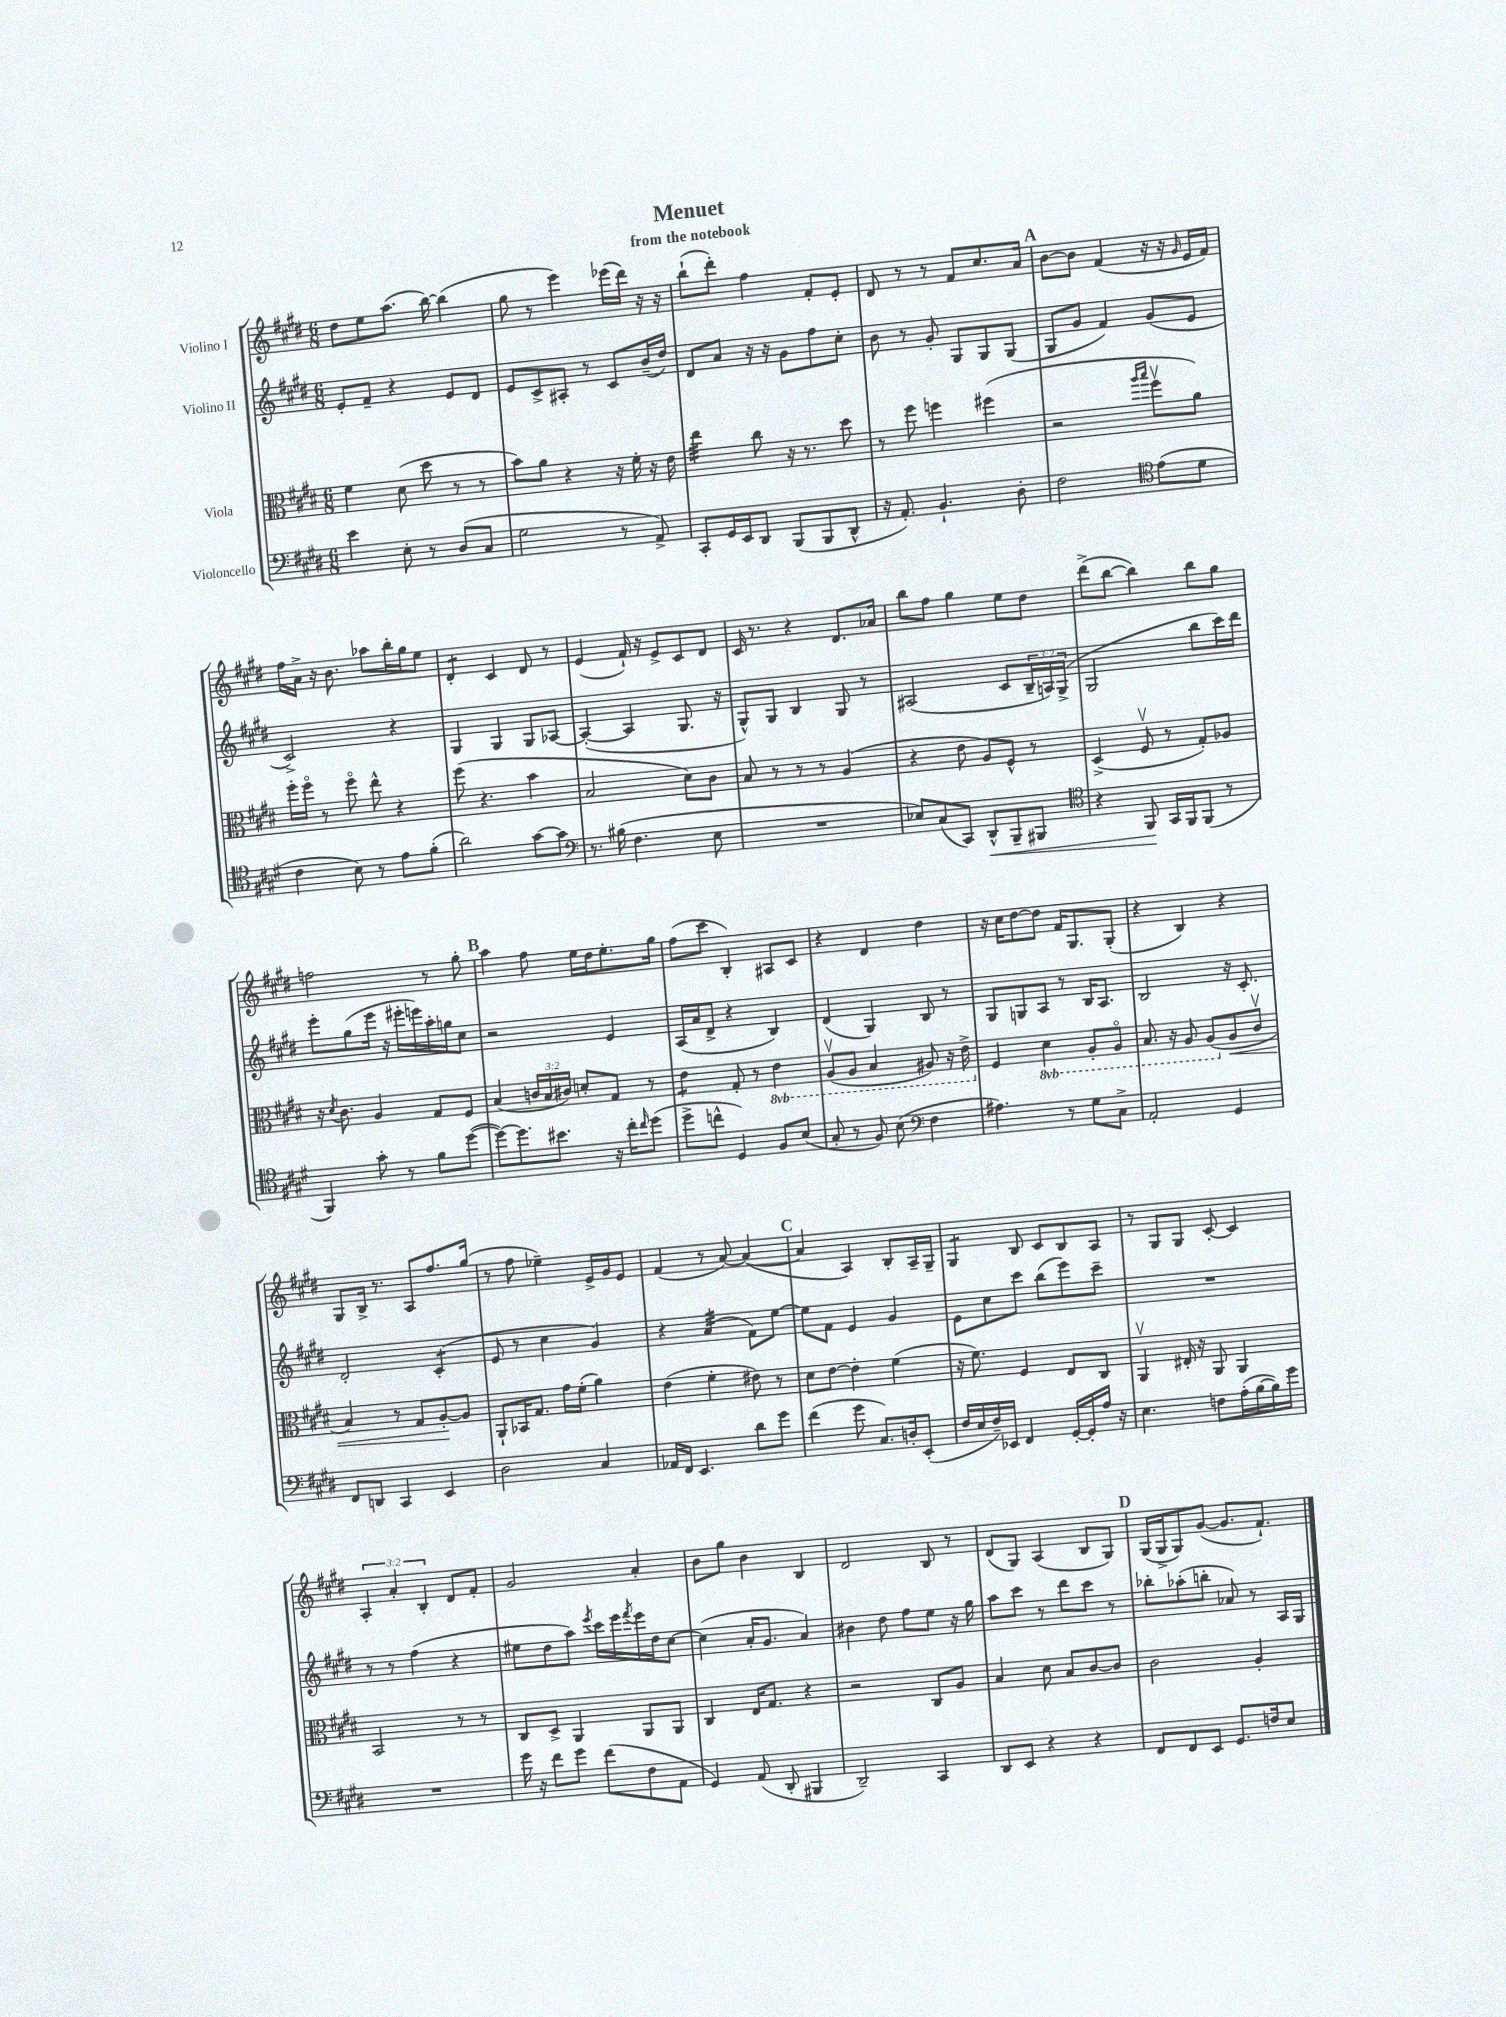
\header { title = "Menuet" subtitle = "from the notebook" }
<<
\new StaffGroup <<
\new Staff = "s0" \with { instrumentName = "Violino I" } {
    \clef treble \key e \major \numericTimeSignature \time 6/8 \override Staff.TupletNumber.text = #tuplet-number::calc-fraction-text
    dis''8 e''8 a''8.( b''16~) b''4( |
    gis''8 r8 e'''4) ees'''16( dis'''16) r16 r16 |
    b''8-!( dis'''8-.) fis''4 fis'8-. e'8-. |
    dis'8 r8 r8 fis'8 cis''8. a'16 |
    \mark \markup { \bold "A" } b'8~ b'8 fis'4( r16 r16 \grace { gis'16 } e'16 fis'16) |
    fis''16 a'16-> r16 b'8. aes''8 b''16-. gis''16 e''8 |
    dis'4:8-. cis'4 dis'8 r8 |
    e'4( fis'16-!) r16 e'8-> cis'8 dis'8 |
    cis'16 r8. r4 dis'8. aes'16 |
    b''8 fis''8 gis''4 e''8 dis''8 |
    dis'''8->( b''8~ b''4) b''8 gis''8 |
    f''2 r8 gis''8-. |
    \mark \markup { \bold "B" } a''4 fis''8 e''16 dis''16 e''8.-. gis''16 |
    fis''8( cis'''8 b4-.) ais8 cis'8 |
    r4 dis'4 dis''4 |
    r16 cis''16 dis''8~ dis''8 fis'16 gis8. gis8-.( |
    r4 b4) r4 |
    gis8 b16-> r8. a8 fis''8. gis''16( |
    r8 fis''8 ees''4--) e'16-> gis'16 e'8 |
    fis'4( r8 a'8~) a'4~( |
    \mark \markup { \bold "C" } a'4 a4) b8-. a16-- gis16-- |
    gis4:8 b8 cis'8 b8 a8 |
    r8 gis8 gis8 cis'8~-. cis'4 |
    \tuplet 3/2 { a4-. a'4-. b4-. } dis'8 fis'8-. |
    gis'2 a'4-. |
    b'8 gis''8 b'4 b4 |
    dis'2 b8 r8 |
    dis'8( gis8) a4( b8 gis8) |
    \mark \markup { \bold "D" } gis16( gis16-> gis8) gis'8~( gis'8. fis'8.-!) \bar "|." |
}
\new Staff = "s1" \with { instrumentName = "Violino II" } {
    \clef treble \key e \major \numericTimeSignature \time 6/8 \override Staff.TupletNumber.text = #tuplet-number::calc-fraction-text
    e'8-. fis'8-- r4 e'8 dis'8 |
    e'8 cis'8-> ais8-. r8 cis'8 b'16--( dis''16) |
    dis'8 a'8 r16 r16 gis'8 fis''8 cis''8-. |
    b'8 r8 gis'8-. gis8 gis8 gis8( |
    \mark \markup { \bold "A" } gis8 gis'8 fis'4) gis'8( e'8 |
    cis'2->) r4 |
    gis4 gis4 gis8 aes8~ |
    aes4~-.( aes4 gis8. r16 |
    gis8-^) gis8 b4 gis8 r8 |
    ais2( cis'8 \tuplet 3/2 { b16-- a16) gis16->( } |
    gis2 b''8 cis'''16) dis'''16 |
    e'''8-. gis''8( e'''16 r16 eis'''16-. e'''16) a''16-. g''16 cis''8 |
    \mark \markup { \bold "B" } r2 e'4 |
    a16( a'16 dis'8-> r4 b4) |
    dis'4( gis4) b8 r8 |
    gis8 g8 a8 r8 b16 a8. |
    b2 r16 cis'8.-. |
    dis'2-. cis'4:8-.( |
    e'8 r8 cis''4 gis'4) |
    r4 a'4:32( fis'8) e''8~ |
    \mark \markup { \bold "C" } e''8 fis'8 e'4 gis'4 |
    e'8 cis''8 cis'''8 b''8( e'''8) cis'''8-- |
    R2. |
    r8 r8 fis''4( r4 |
    eis''8 dis''8 a''8) \acciaccatura { e'''8 } cis'''16 e'''16 \acciaccatura { fis'''8 } e'''16 dis''16 cis''8~ |
    cis''4( a'16-. gis'8. a'4) |
    bis'4 dis''8 fis''8 e''8 r16 gis''16 |
    a''8 cis'''8 r8 dis'''8 cis'''8 r8 |
    \mark \markup { \bold "D" } bes''8-. aes''8-.( b''8-. aes'8) r8 a16 gis16 \bar "|." |
}
\new Staff = "s2" \with { instrumentName = "Viola" } {
    \clef alto \key e \major \numericTimeSignature \time 6/8 \override Staff.TupletNumber.text = #tuplet-number::calc-fraction-text \set Staff.ottavationMarkups = #ottavation-simple-ordinals
    fis'4 dis'8( dis''8 r8 r8 |
    b'8) a'8 r4 r16 fis'16-. r16 e'16 |
    e''4:32 cis''8 r16 r8. dis''8 |
    r8 fis''8 f''4 fis''4( |
    \mark \markup { \bold "A" } r2 \grace { a''16 b''16 } fis''8\upbow a'8) |
    fis''16-. fis''16\flageolet r8 fis''8\flageolet e''8-^ r4 |
    fis''8( r4. b'4 |
    b2 dis'8) cis'8 |
    b8 r8 r8 r8 a4( |
    r4 e'8 a8) fis8-^ r8 |
    dis4->( fis8\upbow r8 gis8-.) aes8 |
    r16 \acciaccatura { dis'8 } cis'8. a4 gis8 fis8 |
    \mark \markup { \bold "B" } b4( \tuplet 3/2 { c'16 b16 cis'16) } d'8-. gis8 r8 |
    e'4:8 gis8-. r8 \ottava #-1 e4 |
    a,8\upbow( a,8 b,4 ais,8) r16 e16-> \ottava #0 |
    fis4 \ottava #-1 dis4 a,8-. a,8\flageolet |
    b,8. r16 a,8 a,8( \ottava #0 a8\< cis'8\upbow |
    b4) r8 gis8 a8~-.\! a8 |
    a,8-! bes,16 gis8. gis'16 fis'16-.( a'4) |
    e'4( fis'4-. eis'8) r8 |
    \mark \markup { \bold "C" } dis'8 e'8~ e'4-. fis'4( |
    r16 fis'8.) fis4 e8 cis8 |
    a,4\upbow eis16-. r16 a,8 a,4 |
    b,2 r8 r8 |
    cis8 dis8-> a,4 a,8 a,8 |
    cis4 e16 gis8. r4 |
    r2 cis8 a8 |
    b4 dis'8 b8 cis'8~ cis'8 |
    \mark \markup { \bold "D" } cis'2 a4-. \bar "|." |
}
\new Staff = "s3" \with { instrumentName = "Violoncello" } {
    \clef bass \key e \major \numericTimeSignature \time 6/8
    e'4 e8-. r8 dis8( cis8 |
    gis2 r8 a,8->) |
    cis,8-. gis,16 e,16 dis,8 b,,8( b,,8 dis,8-^ |
    r16 a,8.-.) b,4.-! dis8-. |
    \mark \markup { \bold "A" } fis2 \clef tenor e'8( dis'8 |
    cis'4 b8) r8 e'8 fis'8-.( |
    a'2) gis'8~ gis'8 |
    \clef bass r8. bis16( fis4. e8 |
    R2. |
    ees8) cis8( cis,8) dis,8-^\< b,,8-- bis,,8 |
    \clef tenor r4 fis,8\! gis,16 fis,16 fis,8( r8 |
    fis,4) gis'8-. r8 fis'8 dis''8~( |
    \mark \markup { \bold "B" } dis''8~) dis''8. bis'8. r16 cis''16-. \grace { cis''16 } dis''8( |
    dis''8-> c''8-^ dis4) fis8 b8( |
    gis8-. r8 fis8) b8( \clef bass fis4 |
    ais4.) r8 gis8 cis8-> |
    a,2-. gis,4 |
    fis,8 d,8 cis,4 e,4 |
    dis2 cis4 |
    aes,16 fis,16 e,4. dis'8 gis'8 |
    \mark \markup { \bold "C" } fis'4( gis'8 cis8.) d16-. e,8-.( |
    fis16 e16 fis16--) ees,16 fis,4 gis,16~-. gis,16-. a16 r16 |
    e4. f8 a16-.( b16~ b16) gis'16 |
    R2. |
    gis'16 r16 fis'8 gis'8 fis'8( fis8 a,8 |
    gis,4) a,8( dis,8-. bis,,4 |
    dis,2--) cis,4 |
    dis,8 e,8 r4 r4 |
    \mark \markup { \bold "D" } fis,8 fis,8 e,8 gis,8. f16 e8 \bar "|." |
}
>>
>>
\layout { \context { \Score \remove "Bar_number_engraver" } }
